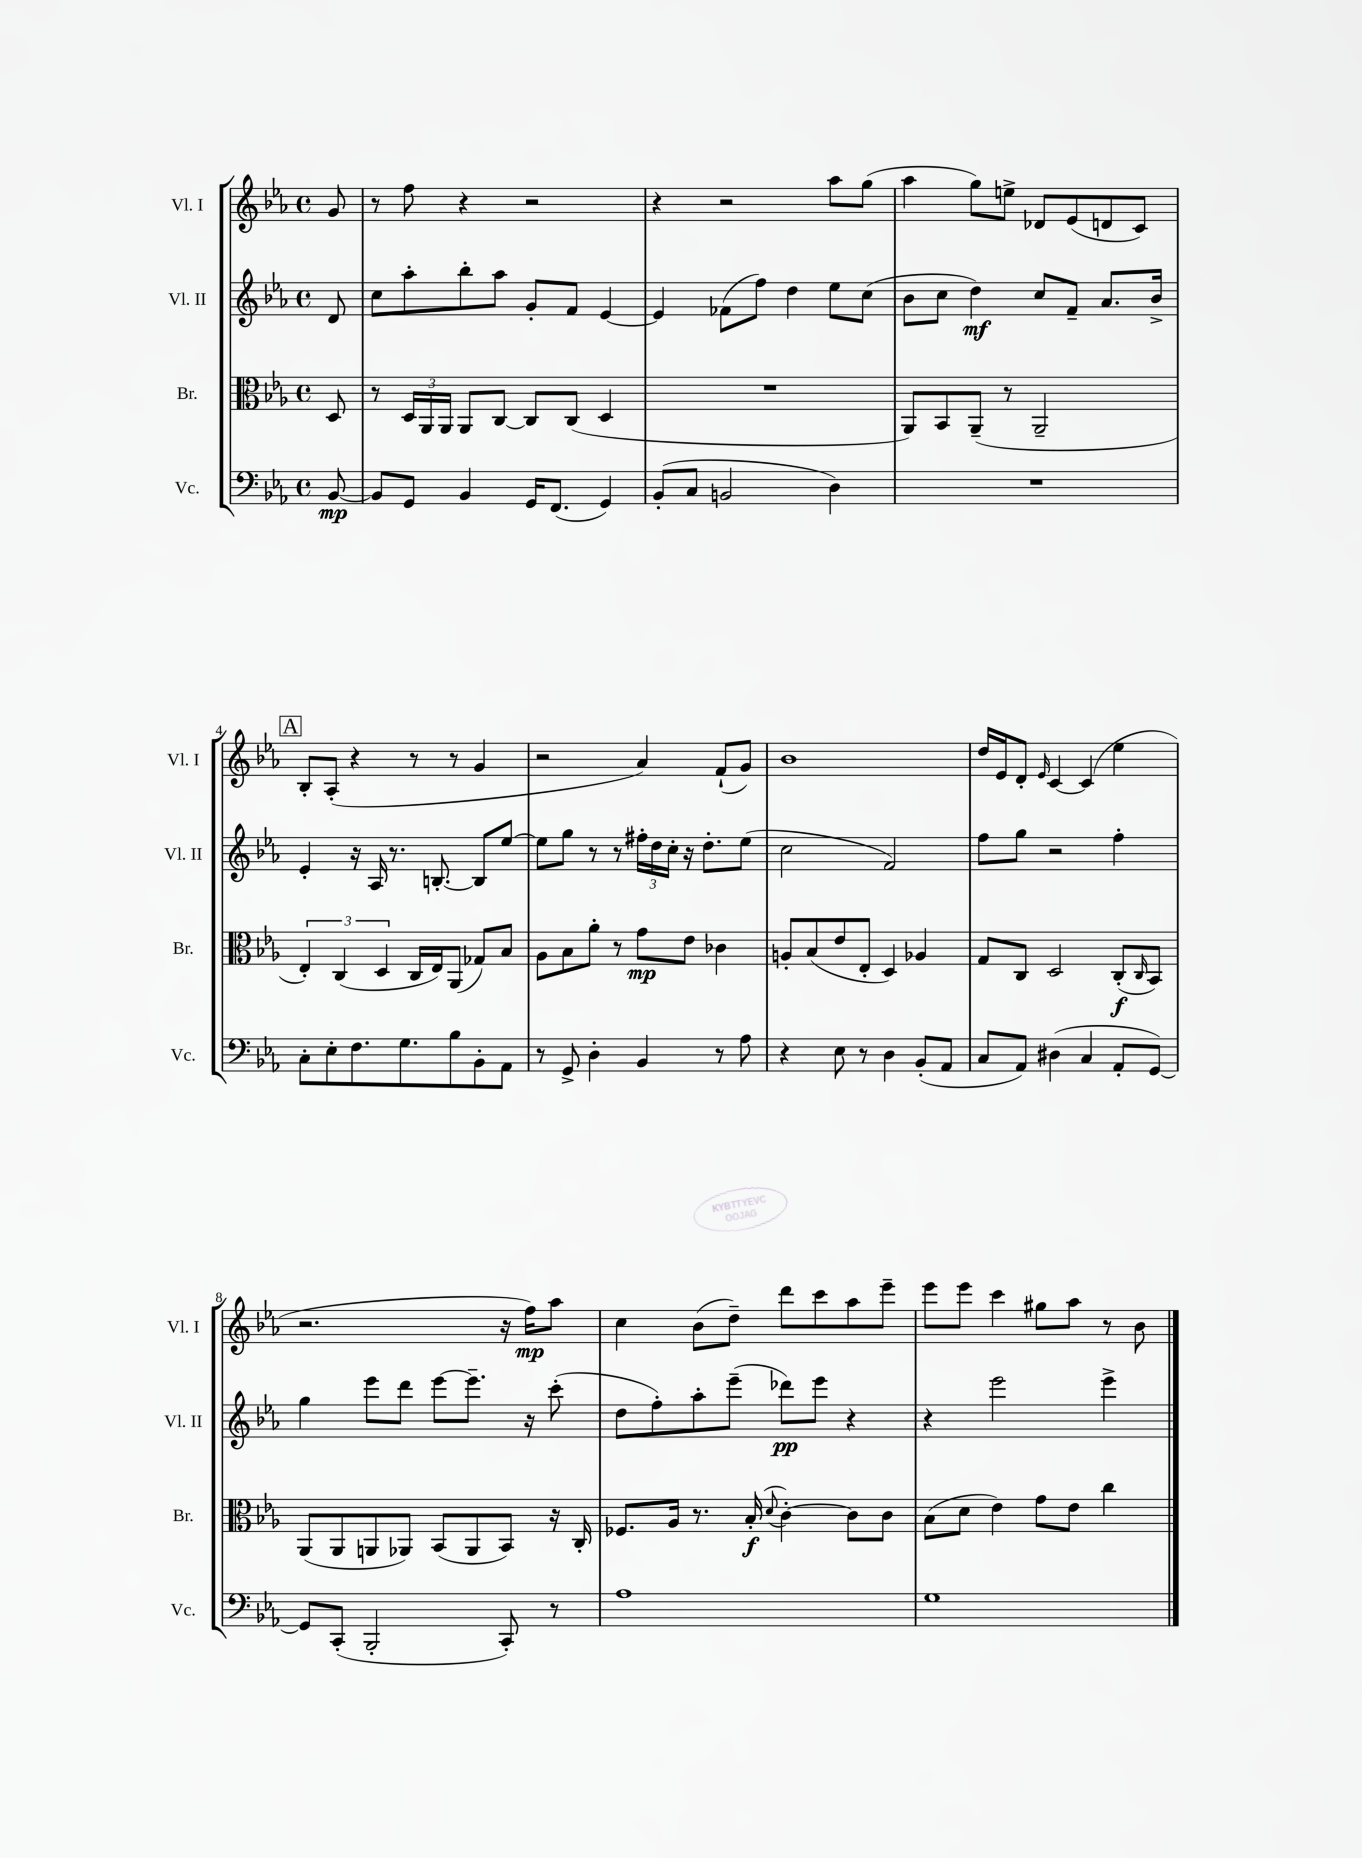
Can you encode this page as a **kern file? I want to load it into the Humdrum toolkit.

**kern	**kern	**kern	**kern
*staff4	*staff3	*staff2	*staff1
*clefF4	*clefC3	*clefG2	*clefG2
*k[b-e-a-]	*k[b-e-a-]	*k[b-e-a-]	*k[b-e-a-]
*M4/4	*M4/4	*M4/4	*M4/4
*met(c)	*met(c)	*met(c)	*met(c)
[8BB-	8D	8d	8g
=	=	=	=
8BB-]	8r	8cc	8r
8GG	24D	8aa-'	8ff
.	24AA-	.	.
.	24AA-	.	.
4BB-	8AA-	8bb-'	4r
.	[8C	8aa-	.
16GG	8C]	8g'	2r
(8.FF	.	.	.
.	(8C	8f	.
4GG)	4D	[4e-	.
=	=	=	=
(8BB-'	1r	4e-]	4r
8C	.	.	.
2BB	.	(8f-	2r
.	.	8ff)	.
.	.	4dd	.
4D)	.	8ee-	8aa-
.	.	(8cc	(8gg
=	=	=	=
1r	8AA-)	8b-	4aa-
.	8BB-	8cc	.
.	(8AA-~	4dd)	8gg)
.	8r	.	8ee^
.	2AA-~	8cc	8d-
.	.	8f~	(8e-
.	.	8.a-	8d
.	.	.	8c)
.	.	16b-^	.
=	=	=	=
8C'	6E-')	4e-'	8B-'
8E-'	.	.	(8A-'
.	(6C	.	.
8.F	.	16r	4r
.	.	16A-	.
.	6D	.	.
.	.	8.r	.
8.G	.	.	.
.	16C	.	8r
.	16E-)	[8.B'	.
8B-	(8AA-	.	8r
8BB-'	8G-)	8B]	4g
8AA-	8B-	[8ee-	.
=	=	=	=
8r	8A-	8ee-]	2r
8GG^	8B-	8gg	.
4D'	8a-'	8r	.
.	8r	8r	.
4BB-	8g	24ff#'	4a-)
.	.	24dd	.
.	.	24cc'	.
.	8e-	16r	.
.	.	8.dd'	.
8r	4c-	.	(8f`
8A-	.	(8ee-	8g)
=	=	=	=
4r	8A'	2cc	1b-
.	(8B-	.	.
8E-	8e-	.	.
8r	8E-'	.	.
4D	4D)	2f)	.
(8BB-'	4A-	.	.
8AA-	.	.	.
=	=	=	=
8C	8G	8ff	16dd
.	.	.	16e-
8AA-)	8C	8gg	8d'
.	.	.	16qqe-
(4D#	2D	2r	[4c
4C	.	.	(4c]
8AA-'	(8C'	4ff'	4ee-
.	16qqC	.	.
[8GG)	8BB-)	.	.
=	=	=	=
8GG]	(8AA-	4gg	2.r
(8CC'	8AA-	.	.
2BBB-'	8AA	8eee-	.
.	8AA-)	8ddd	.
.	(8BB-	[8eee-	.
.	8AA-	8.eee-~]	.
8CC')	8BB-)	.	16r
.	.	16r	16ff)
8r	16r	(8ccc'	8aa-
.	16C'	.	.
=	=	=	=
1A-	8.F-	8dd	4cc
.	.	8ff')	.
.	16A-	.	.
.	8.r	8aa-'	(8b-
.	.	(8eee-~	8dd~)
.	(16B-'	.	.
.	8qqd	.	.
.	[4c')	8ddd-)	8ddd
.	.	8eee-	8ccc
.	8c]	4r	8aa-
.	8c	.	8eee-~
=	=	=	=
1G	(8B-	4r	8eee-
.	8d	.	8eee-
.	4e-)	2eee-	4ccc
.	8g	.	8gg#
.	8e-	.	8aa-
.	4cc	4eee-^	8r
.	.	.	8b-
==	==	==	==
*-	*-	*-	*-
